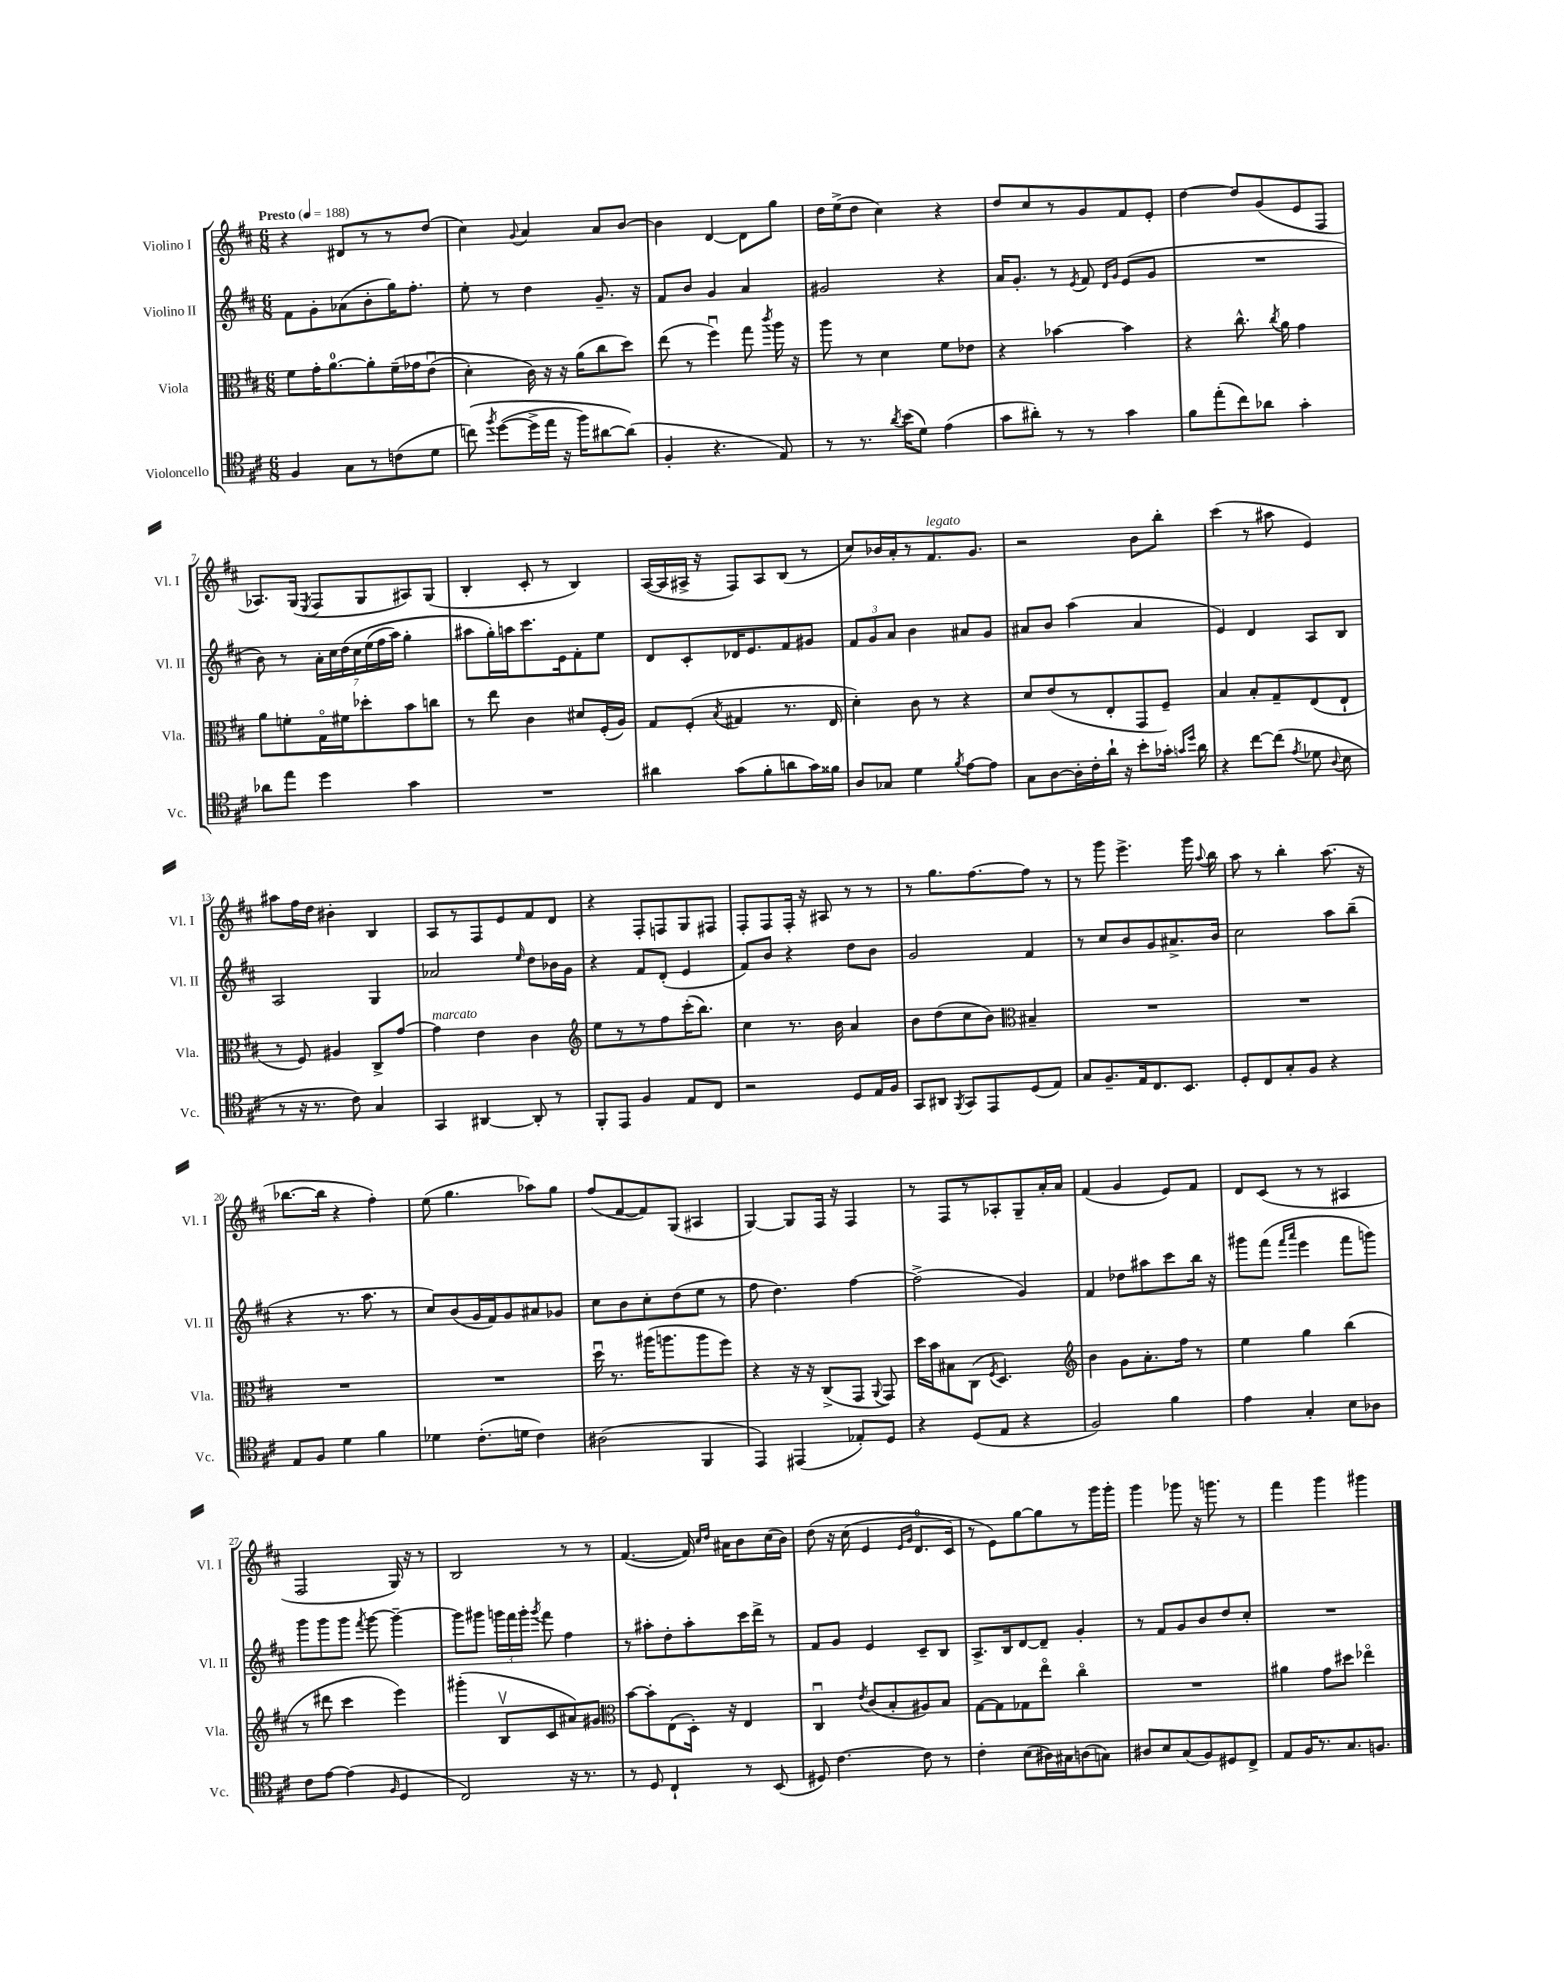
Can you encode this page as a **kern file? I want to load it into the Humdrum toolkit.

**kern	**kern	**kern	**kern
*staff4	*staff3	*staff2	*staff1
*clefC4	*clefC3	*clefG2	*clefG2
*k[f#c#]	*k[f#c#]	*k[f#c#]	*k[f#c#]
*M6/8	*M6/8	*M6/8	*M6/8
*MM188	*MM188	*MM188	*MM188
4F#	8f#	8f#	4r
.	16g'	8g'	.
.	[8.a	.	.
8G	.	(8a-	8d#
8r	8a']	8b'	8r
(8c	&(16f#~	16gg)	8r
.	16g-	8.ff#'	.
8d	(8eu	.	(8dd
=	=	=	=
&(8cc)	4d')	8ee'	4cc#)
8qff#	.	.	.
([8dd	.	8r	.
.	.	.	8qqg
16dd^]	16c#&)	4dd	4a
16ee	16r	.	.
16r	16r	.	.
16ff#)	(16a	.	.
[8a#	8cc#	8.g~	8a
(8a#]&)	8dd)	.	[8b
.	.	16r	.
=	=	=	=
4F#'	(8ee	8f#	4b]
.	8r	8b	.
4.r	4ff#u)	4g	[4d
.	8gg	4a	8d]
.	8qccc#	.	.
8E)	16aa	.	8gg
.	16r	.	.
=	=	=	=
8r	8aa	2g#	16dd
.	.	.	(16ee^
8.r	8r	.	8dd
.	4d	.	4cc#)
8qa	.	.	.
(16b	.	.	.
8d)	.	.	.
(4e	8f#	4r	4r
.	8e-	.	.
=	=	=	=
8g	4r	16a	8dd
.	.	8.g'	.
8a#')	.	.	8cc#
8r	[4b-	8r	8r
.	.	8qe	.
8r	.	8f#	8g
.	.	16qqd	.
.	.	16qqg	.
4g	4b-]	(8e	8f#
.	.	8g	8e'
=	=	=	=
8f#	4r	2.r	[4dd
(8ee'	.	.	.
8cc#)	8.cc#^^	.	8dd]
8a-	.	.	(8g
.	8qcc#	.	.
.	16a	.	.
4g'	4g	.	8e
.	.	.	8F#
=	=	=	=
8a-	8a	8b)	8.A-)
8ee	8f'	8r	.
.	.	.	(16G
.	.	.	8qE
4dd	16Go	28a'	8F#
.	.	28cc#	.
.	16f#	.	.
.	.	&(28dd	.
.	.	28cc#	.
.	8dd-'	.	8G
.	.	(28ee	.
.	.	28ff#	.
.	.	28aa)	.
4g	8b	4gg'	8A#)
.	8cc	.	(8G
=	=	=	=
2.r	8r	8aa#	4B'
.	8ee	16gg'&)	.
.	.	16aa	.
.	4c#	8.ccc#	8c#'
.	.	.	8r
.	.	16e	.
.	8d#	8f#'	4B)
.	(16F#'	8ee	.
.	16A)	.	.
=	=	=	=
4a#	8G	8d	([16A
.	.	.	16A]
.	(8F#'	8c#'	16A#^
.	.	.	16r
.	8qB	.	.
(8g	4G#	16d-	8F#)
.	.	8.e	.
8f#'	.	.	8A#
8a	8.r	8f#	(8B
16g)	.	8g#	8r
16f##	16E	.	.
=	=	=	=
8A	4d')	12f#	8cc#)
.	.	12g	.
8G-	.	.	16b-
.	.	12a	.
.	.	.	16a'
4d	8c#	4b	8r
.	8r	.	8.f#
8qf#	.	.	.
[8e	4r	8a#	.
.	.	.	8.g
8e]	.	8g	.
=	=	=	=
8G	8d	8a#	2r
[8A	(8e	8b	.
16A']	8r	(4aa	.
16c#'	.	.	.
16a`	8E'	.	.
16r	.	.	.
8b'	8GG	4a#	8b
16g-'	8F#~)	.	8bb'
16qqg	.	.	.
16qqdd	.	.	.
16a	.	.	.
=	=	=	=
4r	4B	4e)	(4ccc#
[8cc#	8B'	4d	8r
(8cc#]	8G~	.	8aa#
8qe	.	.	.
8d-	(8E	8A	4e)
8qqA	.	.	.
8B	8E`	8B	.
=	=	=	=
8r	8r	2A	8aa#
16r	8F#)	.	16ff#
8.r	.	.	16dd
.	4A#	.	4b#'
8c#)	.	.	.
4G	8C#^	4G	4B
.	[8g	.	.
=	=	=	=
4GG	4g]	2a-	8A
.	.	.	8r
[4AA#	4e	.	8F#
.	.	.	8e
.	.	16qqee	.
8AA#']	4c#	8dd	8f#
8r	.	16b-	8d
.	.	16g	.
=	=	=	=
*	*clefG2	*	*
8FF#'	8ee	4r	4r
8EE	8r	.	.
4F#	8r	8f#	8F#'
.	8ff#	(8d'	8F
8E	(16ccc#'	4e	8G
.	8.bb)	.	.
8C#	.	.	8F#
=	=	=	=
2r	4cc#	8f#)	8F#'
.	.	8b	8F#
.	8.r	4r	16F#'
.	.	.	16r
.	.	.	8A#
.	16b	.	.
8D	4a	8dd	8r
16E	.	8b	8r
16F#	.	.	.
=	=	=	=
8GG	8b	2g	8r
8AA#	(8dd	.	8.gg
8qFF#	.	.	.
8GG	8cc#	.	.
.	.	.	[8.ff#
8EE	8b)	.	.
*	*clefC3	*	*
(8D	4B#~	4f#	8ff#]
8E)	.	.	8r
=	=	=	=
8G	2.r	8r	8r
8.F#~	.	8cc#	8ggg
.	.	8b	4.eee^
16E	.	.	.
8.C#	.	8g	.
.	.	8.a#^	.
8.BB	.	.	.
.	.	.	16ggg
.	.	.	8qqaa
.	.	16b	16bb
=	=	=	=
8D'	2.r	2cc#	8aa
8C#	.	.	8r
8G'	.	.	4bb'
8F#	.	.	.
4r	.	8aa	(8.aa
.	.	(8bb~	.
.	.	.	16r
=	=	=	=
8E	2.r	4r	[8.bb-
8F#	.	.	.
.	.	.	16bb-]
4d	.	8.r	4r
.	.	8.aa	.
4f#	.	.	4ff#')
.	.	8r	.
=	=	=	=
4d-	2.r	8cc#)	(8ee
.	.	(8b	4.gg
(8.c#'	.	16g	.
.	.	16f#)	.
.	.	8g	.
16d	.	.	.
4c#)	.	8a#	8aa-)
.	.	8g-	8gg
=	=	=	=
(2A#	16ddu	8cc#	(8ff#
.	8.r	.	.
.	.	8b	[8f#
.	(16aa#	8cc#'	8f#])
.	8.aa	.	.
.	.	(8dd	(8G
4FF#	8aa	8ee	4A#
.	8ff#)	8r	.
=	=	=	=
4EE)	4r	8ff#	[4G)
.	.	4.dd)	.
(4EE#	16r	.	8G]
.	16r	.	.
.	(8C#^	.	16F#
.	.	.	16r
8E-')	8GG	[4ff#	4F#
.	8qqAA	.	.
8D	8GG)	.	.
=	=	=	=
4r	16dd	(2ff#^]	8r
.	16b	.	.
.	8B#	.	8F#
(8D	(8C#	.	8r
.	8qF#	.	.
8E	4.D)	.	8A-'
4r	.	4g)	8G~
.	.	.	16a'
.	.	.	16a
=	=	=	=
*	*clefG2	*	*
2F#)	4b	4f#	(4f#
.	8g	8dd-	4g
.	8.a'	8aa#	.
4f#	.	8ccc#	8e)
.	16ff#	.	.
.	8r	16bb	8f#
.	.	16r	.
=	=	=	=
4e	4ee	8ggg#	8d
.	.	(8fff#	(8c#
.	.	16qqfff#	.
.	.	16qqaaa	.
4G'	4gg	4eee	8r
.	.	.	8r
8B	(4bb	8fff#	4A#
8A-	.	8ggg)	.
=	=	=	=
8c#	8r	8ggg	2F#
[8e	8ddd#	8ggg	.
(4e]	4ccc#	8ggg	.
.	.	8qfff#	.
.	.	[8ggg	.
16qqF#	.	.	.
4D	4eee)	4ggg~_	16G)
.	.	.	16r
.	.	.	8r
=	=	=	=
2C#)	(4ggg#'	8ggg]	2B
.	.	8ggg#	.
.	8Bv	24ggg	.
.	.	24fff#	.
.	.	24ggg'	.
.	.	8qggg	.
.	8c#	8fff#	.
16r	8a#)	4ff#	8r
8.r	.	.	.
.	8g#	.	8r
=	=	=	=
*	*clefC3	*	*
8r	[8b	8r	([4.f#
8D	8b']	8aa#'	.
4C#`	(8E	8dd'	.
.	16D')	8aa#'	16f#])
.	.	.	16qqcc#
.	.	.	16qqdd
.	16r	.	16a#
8r	4E	16ccc#	8b
.	.	16ddd^	.
(8BB	.	8r	(16cc#
.	.	.	16b)
=	=	=	=
8D#)	4C#u	8f#	&(8dd
[4.c#	.	8g	16r
.	.	.	(16cc#
.	8qe	.	.
.	(8c#	4e	4e
.	8B'	.	.
.	.	.	16qqe
.	.	.	16qqg
8c#]	8A#)	8c#~	8.d
8r	8B	8B	.
.	.	.	16c#)
=	=	=	=
4c#'	[8G	8.A^	8r
.	8G]	.	8e&)
.	.	16B	.
(8B	8G-	[8d	[8gg
16A#)	8eeo	8d~]	8gg]
16G#	.	.	.
(8A	4cc#o	4g'	8r
8G)	.	.	16ggg
.	.	.	16ggg'
=	=	=	=
8A#	2.r	8r	4ggg
8B	.	8f#	.
(8G	.	8g	8ggg-
8F#)	.	8b	16r
.	.	.	8.ggg
8D#	.	8dd	.
8C#^	.	8cc#'	8r
=	=	=	=
8E	4a#	2.r	4fff#
16F#	.	.	.
8.r	.	.	.
.	8g	.	4ggg
8.G	8dd#	.	.
.	4ee-o	.	4ggg#
8.F	.	.	.
==	==	==	==
*-	*-	*-	*-
